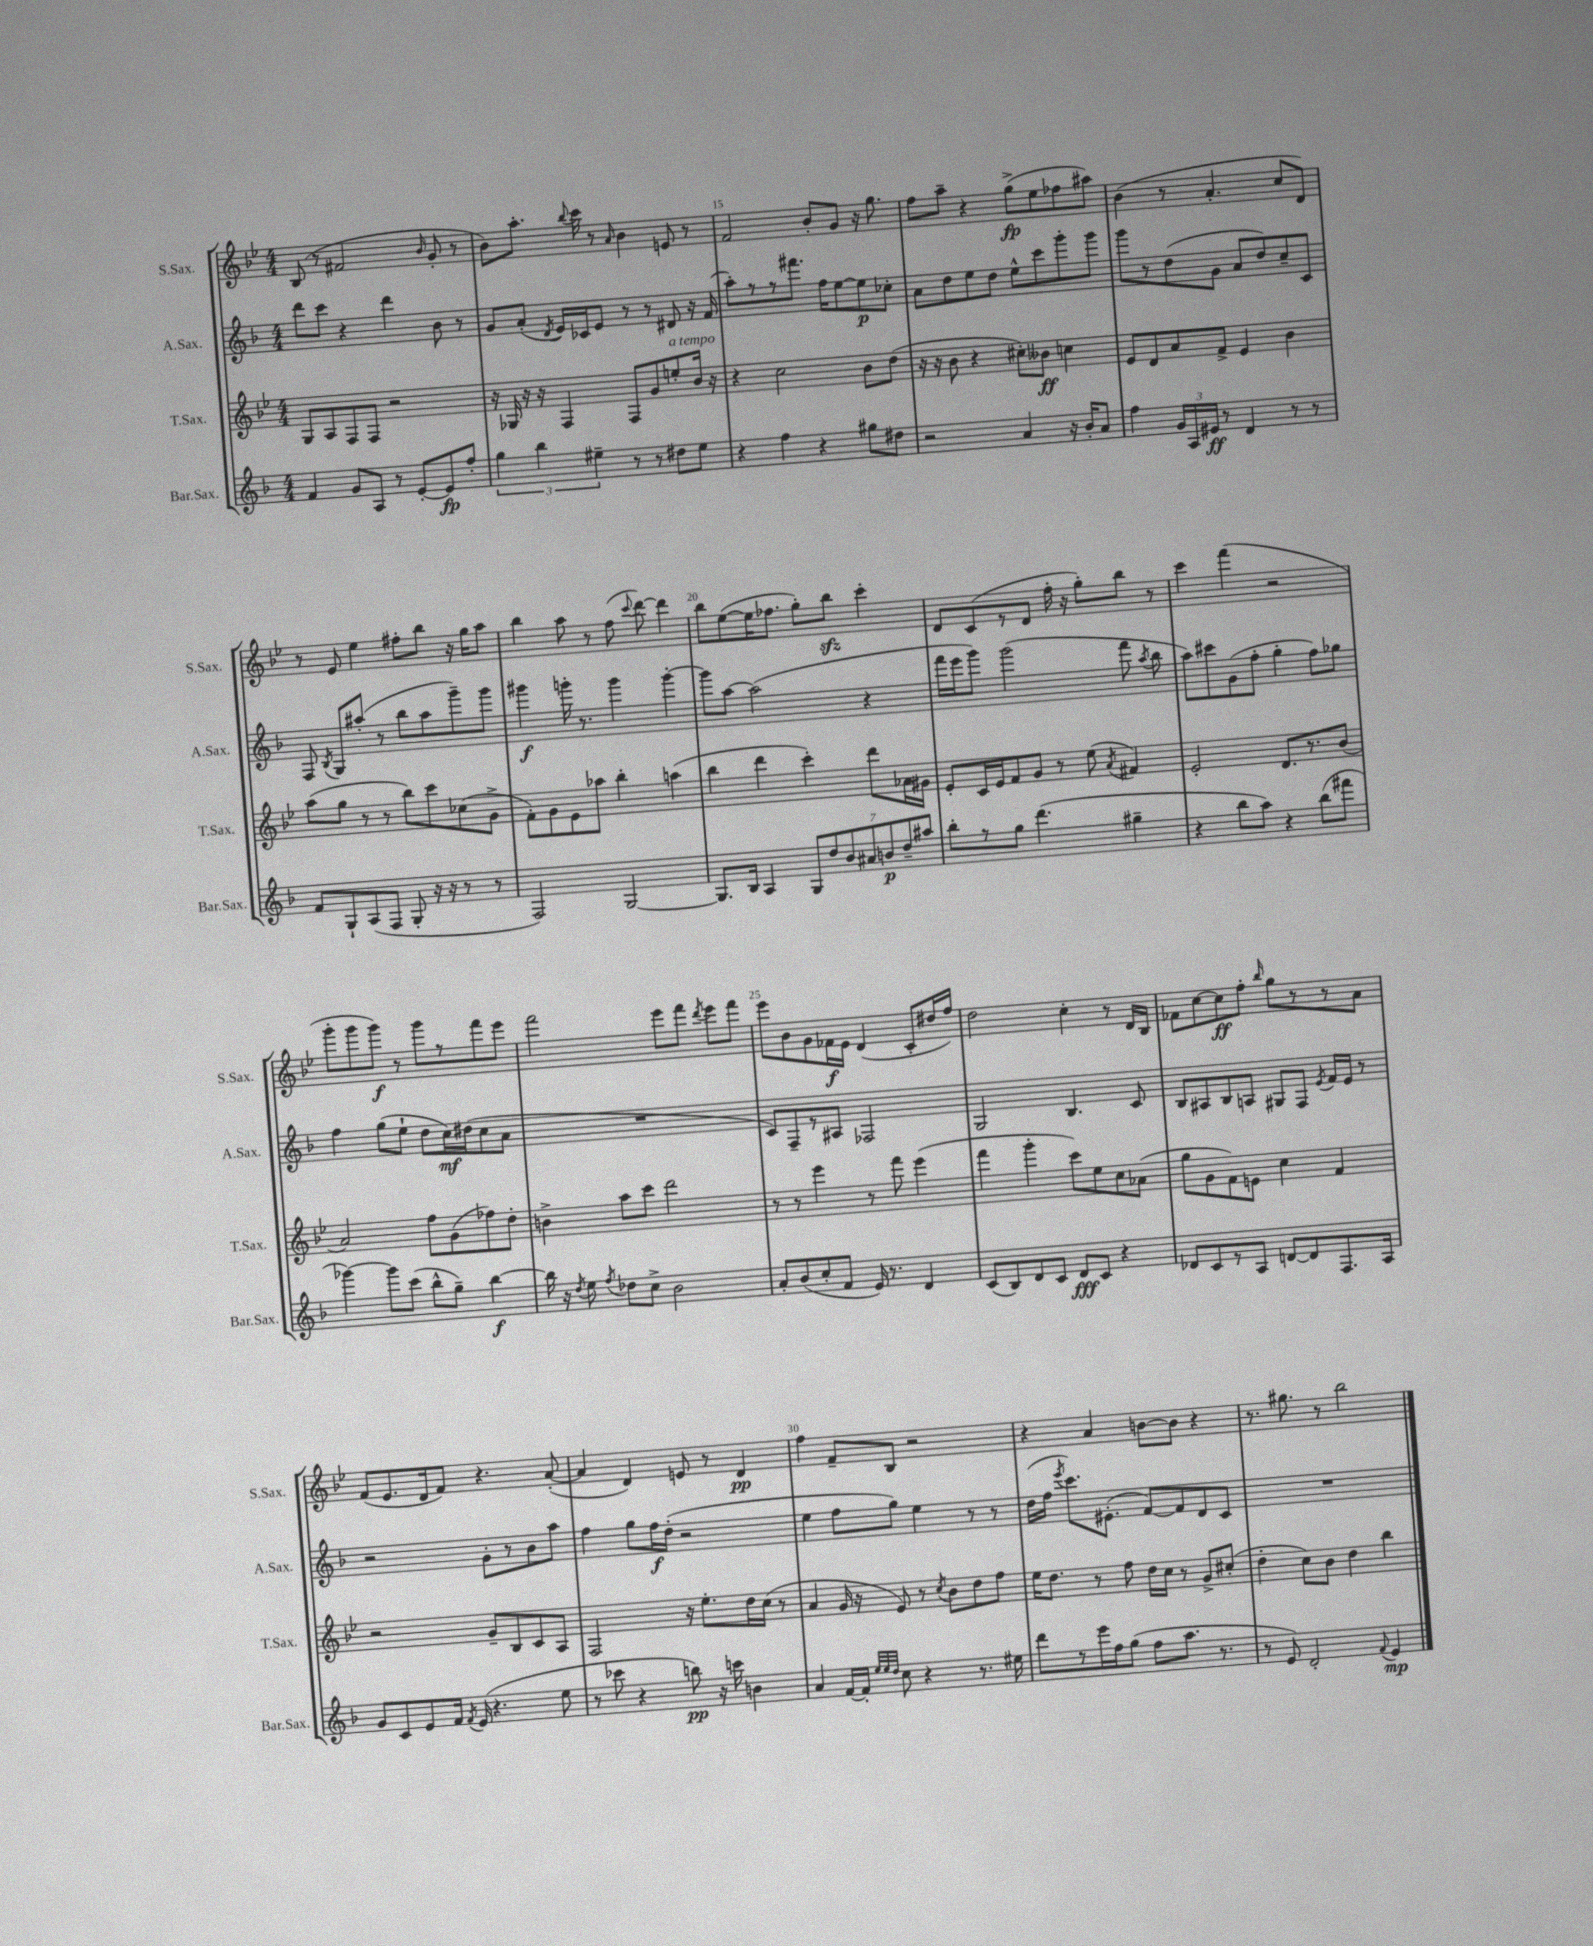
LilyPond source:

<<
\new StaffGroup <<
\new Staff = "s0" \with { instrumentName = "S.Sax." shortInstrumentName = "S.Sax." } {
    \clef treble \key bes \major \numericTimeSignature \time 4/4
    \autoBeamOff bes8( r8 fis'2 \grace { bes'16 } g'8-. r8 |
    bes'8[) a''8.]-. \appoggiatura { bes''8 } c'''16 r8 \grace { a'16 } bes'4 e'8 r8 |
    f'2 bes'8[-. g'8] r16 g''8. |
    f''8[ a''8]-- r4 g''8[->\fp( ees''8 fes''8 ais''8]) |
    bes'4( r8 a'4.-. c''8[ d'8]) |
    r8 ees'8 ees''4 fis''8[-. bes''8] r16 g''16[ a''8] |
    bes''4 a''8 r8 f''8( \appoggiatura { c'''8 } d'''8~) d'''4 |
    bes''8[ ees''8~( ees''16 fes''8.] g''8[-.) bes''8]\sfz c'''4-. |
    d'8[ c'8( r8 d'8] f''16-. r16 g''8[-.) bes''8] r8 |
    c'''4 f'''4( r2 |
    g'''8[-. g'''8 g'''8]\f) r8 g'''8[ r8 f'''8 ees'''8] |
    f'''2 ees'''8[ f'''8] \acciaccatura { d'''8 } ees'''8[ f'''8] |
    ees'''8[ bes'8 g'8 fes'16\f ees'16] d'4( c'8[-. dis''16 f''16]) |
    d''2 c''4-. r8 d'16[ bes16] |
    fes'8[ c''8~ c''8\ff f''8]-. \grace { bes''16 } g''8[ r8 r8 a'8] |
    f'8[( ees'8. d'16 f'8]) r4. a'8~-.( |
    a'4 d'4) e'8 r8 d'4\pp |
    f''4 f'8[-- bes8] r2 |
    r4 a'4 b'8[~ b'8] r4 |
    r8. gis''8. r8 bes''2 \bar "|." |
}
\new Staff = "s1" \with { instrumentName = "A.Sax." shortInstrumentName = "A.Sax." } {
    \clef treble \key f \major \numericTimeSignature \time 4/4
    \autoBeamOff d'''8[ c'''8] r4 d'''4 bes'8 r8 |
    g'8[ a'8]-.( \acciaccatura { d'8 } e'16[) ces'16 e'8] r8 r8 dis'8 r16 f'16( |
    a''8[-.) r8 r8 fis'''8.] f''16[ e''8~ e''8\p ces''8]-. |
    a'8[ d''8 e''8 d''8] e''8[-^ c'''8 g'''8-. g'''8] |
    g'''8[ r8 d''8( g'8] a'8[ d''8) c''8-- c'8] |
    f8 \acciaccatura { bes8 } g8[ ais''8]-.( r8 bes''8[ ais''8 g'''8--) g'''8] |
    gis'''4\f g'''16-. r8. g'''4 g'''4~-. |
    g'''8[ a''8]~ a''2( r4 |
    f'''16[ e'''16 g'''8]) g'''2( f'''8 \acciaccatura { a''8 } bes''8 |
    a''8[) cis'''8 g'8( f''8]-. g''4-. f''8[) ges''8] |
    f''4 g''8[( e''8]-! d''8[ c''16\mf) dis''16( c''8 a'8] |
    R1 |
    c'8[) f8-- r8 ais8] fes2 |
    g2 bes4. c'8 |
    bes8[ ais8 bes8 a8] gis8[ f8] \acciaccatura { e'8 } f'16[ e'16] r8 |
    r2 g'8[-. r8 bes'8 a''8] |
    f''4 g''8[ f''16\f d''16]-.( r2 |
    e''4 f''8[ g''8]) e''4 r8 r8 |
    d''16[( f''16] \acciaccatura { e'''8 } c'''8.[) eis'8.]-.( f'8[~) f'8 d'8 c'8] |
    R1 \bar "|." |
}
\new Staff = "s2" \with { instrumentName = "T.Sax." shortInstrumentName = "T.Sax." } {
    \clef treble \key bes \major \numericTimeSignature \time 4/4
    \autoBeamOff g8[ a8 f8 f8] r2 |
    r16 ges16 r16 r16 f4 f8[ g'8 e''8-.^\markup { \italic "a tempo" } bes'16] r16 |
    r4 c''2 bes'8[ d''8]( |
    r16 r16 bes'8 r4 cis''8[-.) beses'8]\ff c''4 |
    ees'8[ d'8 a'8 f'8]-> ees'4 bes'4 |
    a''8[( g''8] r8 r8 bes''8[) c'''8 ces''8( g'8]-> |
    f'8[-.) g'8 ees'8 aes''8] bes''4-. a''4( |
    bes''4 d'''4 c'''4-.) d'''8[ aes'16 gis'16] |
    ees'8[-. c'16 ees'16 f'8 g'8] r8 ees''8( \acciaccatura { a'8 } fis'4) |
    ees'2-. d'8.[ r8. bes'8]( |
    a'2) f''8[ g'8( fes''8) d''8]-. |
    b'4-> a''8[ c'''8] d'''2 |
    r8 r8 ees'''4 r8 f'''8 ees'''4( |
    f'''4 g'''4-. c'''8[) ees''8 c''8 aes'8]( |
    g''8[ g'8 f'8) e'8] c''4 f'4 |
    r2 g'8[-- bes8 c'8 a8] |
    f2 r16 ees''8.[-. d''16 c''16]( r8 |
    a'4 g'16 r16 ees'8) r8 \acciaccatura { c''8 } bes'8[ d''8 f''8] |
    ees''16[ d''8.] r8 f''8 d''16[ c''16] r8 g'8[-> cis''8]-.( |
    d''4-. c''8[) bes'8] d''4 bes''4 \bar "|." |
}
\new Staff = "s3" \with { instrumentName = "Bar.Sax." shortInstrumentName = "Bar.Sax." } {
    \clef treble \key f \major \numericTimeSignature \time 4/4
    \autoBeamOff f'4 g'8[ a8] r8 e'8[~-. e'8\fp f''8]-. |
    \tuplet 3/2 { g''4 bes''4 eis''4-- } r8 r8 dis''8[ eis''8] |
    r4 f''4 r4 gis''8[ dis''8] |
    r2 a'4 r16 bes'16[-. a'8] |
    f''4 \tuplet 3/2 { g'16[ a16 eis'16]\ff } r8 d'4 r8 r8 |
    f'8[ g8-! a8( f8] g8-. r16 r16 r8 r8 |
    f2) g2~ |
    g8.[ bes16] a4 \tuplet 7/4 { g8[ d''8 bes'8 ais'8 b'8\p d''8-- ais''8] } |
    bes''8[-. r8 g''8] d'''4.( gis''4-- |
    r4 bes''8[ a''8]) r4 bes''8[( fis'''8] |
    ges'''4~) ges'''8[ c'''8]( bes''8[-^ g''8]--) bes''4~\f |
    bes''16 r16 \acciaccatura { d''8 } e''8 \acciaccatura { f''8 } des''8[ c''8]-> bes'2 |
    a'8[-. bes'8( c''8-. f'8] e'16) r8. d'4 |
    c'8[( bes8) d'8 c'8] d'8[\fff c'8] r4 |
    des'8[ c'8 r8 a8] d'8[~ d'8 f8. a16] |
    g'8[ c'8 e'8 f'16] \acciaccatura { f'8 } e'16( r4. e''8 |
    r8 ces'''8 r4 b''8\pp) r16 c'''16 b'4 |
    a'4 f'16[~ f'16]-. \grace { e''32[ e''32 d''32] } c''8 r4 r8. eis''16 |
    d'''8[ r8 e'''16 f''16 g''8]( f''8[ a''8.] r8. |
    r8 e'8) d'2-. \appoggiatura { f'8 } e'4\mp \bar "|." |
}
>>
>>
\layout { \context { \Score currentBarNumber = #13 \override BarNumber.break-visibility = ##(#f #t #t) barNumberVisibility = #(every-nth-bar-number-visible 5) } }
